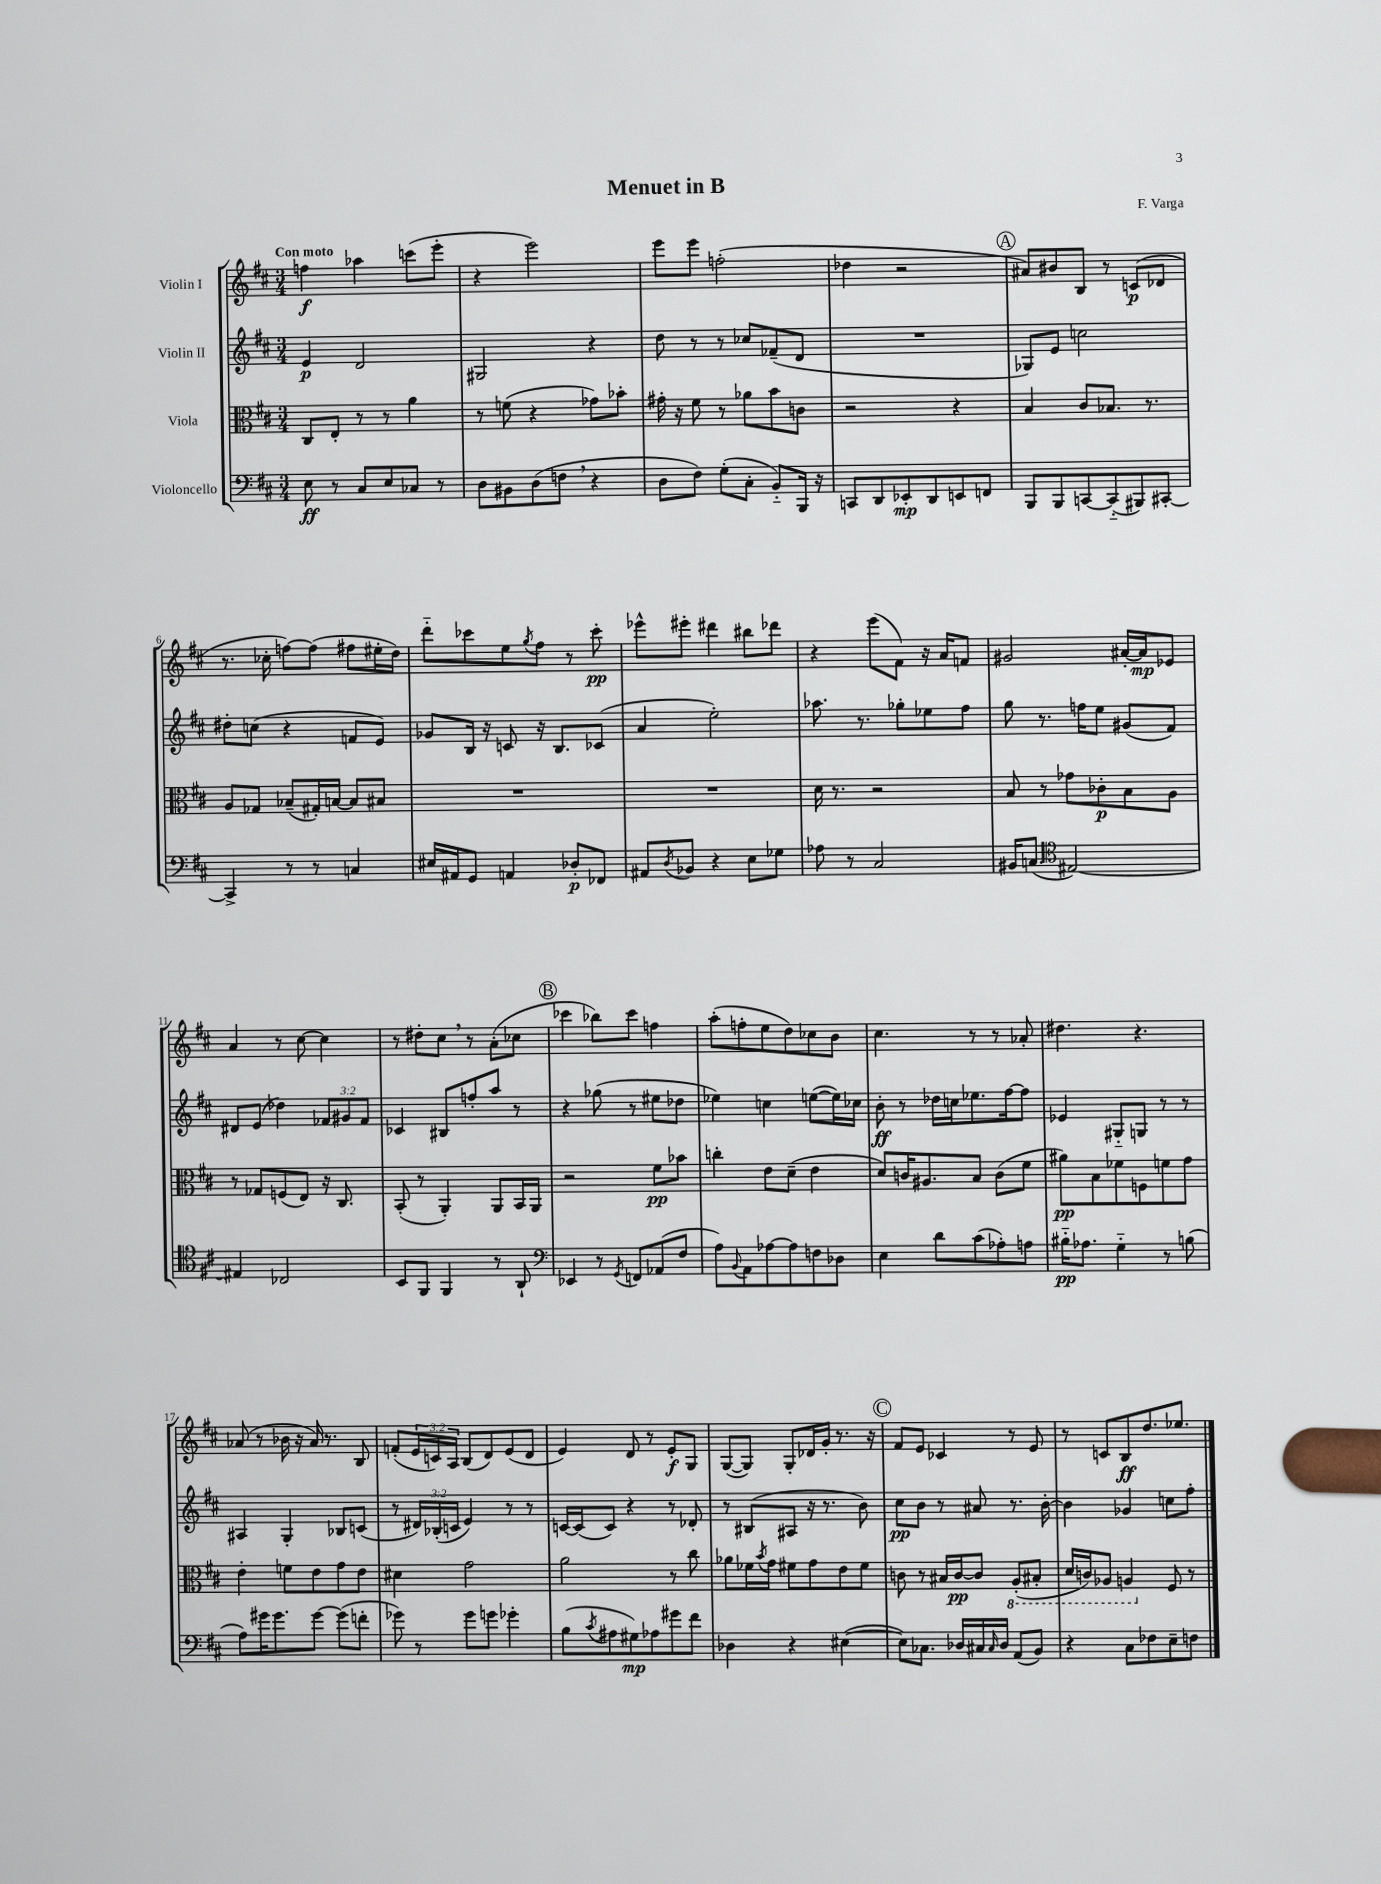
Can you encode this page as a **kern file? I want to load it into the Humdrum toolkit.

**kern	**dynam	**kern	**dynam	**kern	**dynam	**kern	**dynam
*part4	*part4	*part3	*part3	*part2	*part2	*part1	*part1
*staff4	*staff4	*staff3	*staff3	*staff2	*staff2	*staff1	*staff1
*I"Violoncello	*	*I"Viola	*	*I"Violin II	*	*I"Violin I	*
*clefF4	*	*clefC3	*	*clefG2	*	*clefG2	*
*k[f#c#]	*	*k[f#c#]	*	*k[f#c#]	*	*k[f#c#]	*
*M3/4	*	*M3/4	*	*M3/4	*	*M3/4	*
=1	=1	=1	=1	=1	=1	=1	=1
!	!	!	!	!	!	!LO:TX:a:B:t=Con moto	!
8E\	ff	8C#/L	.	4e/	p	4ffn\	f
8r	.	8E'/J	.	.	.	.	.
8C#/L	.	8r	.	2d/	.	4aa-X\	.
8E/	.	8r	.	.	.	.	.
8C-X/J	.	4a\	.	.	.	(8cccn\L	.
8r	.	.	.	.	.	8eee'\J	.
=2	=2	=2	=2	=2	=2	=2	=2
8D\L	.	8r	.	2G#X/	.	4r	.
8BB#X\	.	(8fn\	.	.	.	.	.
(8D\	.	4r	.	.	.	2eee\)	.
8Fn,\J	.	.	.	.	.	.	.
4r	.	8g-X\L)	.	4r	.	.	.
.	.	8b-X'\J	.	.	.	.	.
=3	=3	=3	=3	=3	=3	=3	=3
8D\L	.	16g#X'\	.	8dd\	.	8eee\L	.
.	.	16r	.	.	.	.	.
8F#\J)	.	8f#\	.	8r	.	8eee\J	.
(8G'\L	.	8r	.	8r	.	(2ffn'\	.
8C#'\J	.	8a-X\L	.	8cc-X/L	.	.	.
8BB/L)	.	8b\	.	(8f-X~/	.	.	.
16BBB/Jk	.	8cn\J	.	8d/J	.	.	.
16r	.	.	.	.	.	.	.
=4	=4	=4	=4	=4	=4	=4	=4
8CCn/L	.	2r	.	2.r	.	4dd-X\	.
8DD/	.	.	.	.	.	.	.
8EE-X'/	mp	.	.	.	.	2r	.
8DD/	.	.	.	.	.	.	.
8EEn/	.	4r	.	.	.	.	.
8FFn/J	.	.	.	.	.	.	.
!!LO:REH:place=s1:t=A
=5	=5	=5	=5	=5	=5	=5	=5
8BBB/L	.	4B/	.	8G-X/L)	.	8a#X/L)	.
8BBB/	.	.	.	8e/J	.	8b#X/	.
[8CCn/	.	8c#/L	.	2ccn\	.	8B/J	.
(8CC/]	.	8.B-X/J	.	.	.	8r	.
8BBB#X/)	.	.	.	.	.	(8cn/L	p
.	.	8.r	.	.	.	.	.
[8CC#X'/J	.	.	.	.	.	8d-X/J	.
!!LO:LB:g=z
=6	=6	=6	=6	=6	=6	=6	=6
4CC#^/]	.	8A/L	.	8dd#X'\L	.	8.r	.
.	.	8G-X/J	.	(8ccn\J	.	.	.
.	.	.	.	.	.	16cc-X'\	.
8r	.	(8B-X~/L	.	4r	.	[8ffn\L)	.
8r	.	16G#X'/L)	.	.	.	(8ff\J]	.
.	.	[16Bn/JJ	.	.	.	.	.
4Cn/	.	8B/L]	.	8fn/L	.	8ff#X\L	.
.	.	8B#X/J	.	8e/J)	.	16ee#X'\L	.
.	.	.	.	.	.	16dd\JJ)	.
=7	=7	=7	=7	=7	=7	=7	=7
16E#X/LL	.	2.r	.	8g-X/L	.	8ddd\L	.
16AA#X/J	.	.	.	.	.	.	.
8GG/J	.	.	.	16B/Jk	.	8ccc-X\	.
.	.	.	.	16r	.	.	.
4AAn/	.	.	.	8cn/	.	8ee\	.
.	.	.	.	.	.	8qgg/	.
.	.	.	.	16r	.	8ff#\J	.
.	.	.	.	8.B/L	.	.	.
8D-X'/L	p	.	.	.	.	8r	.
8FF-X/J	.	.	.	(8c-X/J	.	8ccc-'\	pp
=8	=8	=8	=8	=8	=8	=8	=8
8AA#X/L	.	2.r	.	4a/	.	8eee-X^^\L	.
8qD/	.	.	.	.	.	.	.
8BB-X/J	.	.	.	.	.	8eee#X'\J	.
4r	.	.	.	2ee'\)	.	4ddd#X\	.
8E\L	.	.	.	.	.	8bb#X\L	.
8G-X\J	.	.	.	.	.	8ddd-X\J	.
=9	=9	=9	=9	=9	=9	=9	=9
8A-X\	.	16d\	.	8.aa-X\	.	4r	.
.	.	8.r	.	.	.	.	.
8r	.	.	.	.	.	.	.
.	.	.	.	8.r	.	.	.
2C#/	.	2r	.	.	.	(8eee\L	.
.	.	.	.	8gg-X'\L	.	8f#\J)	.
.	.	.	.	8ee-X\	.	16r	.
.	.	.	.	.	.	16a/KL	.
.	.	.	.	8ff#\J	.	8fn/J	.
=10	=10	=10	=10	=10	=10	=10	=10
16BB#X/KL	.	8B/	.	8gg\	.	2g#X/	.
(8.Cn/J	.	.	.	.	.	.	.
.	.	8r	.	8.r	.	.	.
*clefC4	*	*	*	*	*	*	*
[2E#X/)	.	8g-X\L	.	.	.	.	.
.	.	.	.	16ffn\KL	.	.	.
.	.	8c-X'\	p	8ee\J	.	.	.
.	.	8B\	.	(8g#X/L	.	[16a#X'/LL	.
.	.	.	.	.	.	16a#/J]	mp
.	.	8A\J	.	8f#/J)	.	8e-X/J	.
!!LO:LB:g=z
=11	=11	=11	=11	=11	=11	=11	=11
4E#X/]	.	8r	.	8d#X/L	.	4a/	.
.	.	8G-X/L	.	(8e/J	.	.	.
2C-X/	.	(8Fn/	.	4dd-X\)	.	8r	.
.	.	8E/J)	.	.	.	[8cc#\	.
.	.	16r	.	12f-X/L	.	4cc#\]	.
.	.	8.C#/	.	.	.	.	.
.	.	.	.	12g#X/	.	.	.
.	.	.	.	12f-/J	.	.	.
=12	=12	=12	=12	=12	=12	=12	=12
8BB/L	.	(8BB'/	.	4c-X/	.	8r	.
8FF#/J	.	8r	.	.	.	8dd#X'\L	.
4FF#/	.	4AA'/)	.	8B#X/L	.	8cc#,\J	.
.	.	.	.	8ffn'/	.	8r	.
8r	.	8AA/L	.	8aa/J	.	(8a'\L	.
8AA`/	.	16BB/L	.	8r	.	8cc-X\J	.
.	.	16AA/JJ	.	.	.	.	.
!!LO:REH:place=s1:t=B
=13	=13	=13	=13	=13	=13	=13	=13
*clefF4	*	*	*	*	*	*	*
4EE-X/	.	2r	.	4r	.	4ccc-X\	.
8r	.	.	.	(8gg-X\	.	8bb-X\L)	.
8qGG/	.	.	.	.	.	.	.
8FFn/L	.	.	.	8r	.	8ccc-\J	.
(8AA-X/	.	8f#\L	pp	8ee#X\L	.	4ffn\	.
8F#/J	.	8b-X\J	.	8dd-X\J	.	.	.
=14	=14	=14	=14	=14	=14	=14	=14
8A\L)	.	4ccn'\	.	4ee-X\)	.	(8aa'\L	.
8qqBB/	.	.	.	.	.	.	.
8AA\	.	.	.	.	.	8ffn'\	.
[8A-X\	.	8e\L	.	4ccn\	.	8ee\	.
8A-\]	.	(8d~\J	.	.	.	8dd\)	.
8Fn\	.	4e\	.	([8een\L	.	8cc-X\	.
8D-X\J	.	.	.	16ee\L])	.	8b\J	.
.	.	.	.	16cc-X\JJ	.	.	.
=15	=15	=15	=15	=15	=15	=15	=15
4E\	.	8d/L)	.	8b'\	ff	4.cc#\	.
.	.	16cn/K	.	8r	.	.	.
.	.	8.A#X/	.	.	.	.	.
8d\L	.	.	.	16dd-X\LL	.	.	.
.	.	.	.	16ccn\J	.	.	.
(8c#\	.	8B/J	.	8.ee-X\	.	8r	.
8A-X'\)	.	(8c\L	.	.	.	8r	.
.	.	.	.	[16ff#\k	.	.	.
8An\J	.	8f#\J	.	8ff#\J]	.	8a-X'/	.
=16	=16	=16	=16	=16	=16	=16	=16
16B#X\KL	pp	8a#X\L)	pp	4e-X/	.	4.dd#X\	.
8.A-X\J	.	.	.	.	.	.	.
.	.	8B\	.	.	.	.	.
4G\	.	8f-X\	.	8G#X/L	.	.	.
.	.	8Fn\	.	8Gn/J	.	4.r	.
8r	.	8fn\	.	8r	.	.	.
(8Bn\	.	8g\J	.	8r	.	.	.
!!LO:LB:g=z
=17	=17	=17	=17	=17	=17	=17	=17
8A\L)	.	4e'\	.	4A#X/	.	(8a-X/	.
16g#X\K	.	.	.	.	.	8r	.
8.g#\	.	.	.	.	.	.	.
.	.	8fn\L	.	4G'/	.	16b-X\	.
.	.	.	.	.	.	16r	.
[8g#\J	.	8e\	.	.	.	16a-/)	.
.	.	.	.	.	.	8.r	.
(8g#\L]	.	8g\	.	8B-X/L	.	.	.
8fn'\J	.	8e\J	.	(8cn/J	.	8B/	.
=18	=18	=18	=18	=18	=18	=18	=18
8g-X\)	.	4d#X\	.	8r	.	(8fn'/L	.
8r	.	.	.	24d#X/LL)	.	24e/L	.
.	.	.	.	(24B-X'/	.	24cn/)	.
.	.	.	.	24cn/JJ	.	24A/JJ	.
8g-\L	.	2g\	.	4e/)	.	(8B/L	.
8gn\J	.	.	.	.	.	8d/)	.
4g-X'\	.	.	.	8r	.	(8e/	.
.	.	.	.	8r	.	8d/J	.
=19	=19	=19	=19	=19	=19	=19	=19
(8B\L	.	2a\	.	[16cn/LL	.	4e/)	.
.	.	.	.	(16c/J]	.	.	.
8qc#/	.	.	.	.	.	.	.
8A#X\	.	.	.	8c/J)	.	.	.
8G#X\)	mp	.	.	4r	.	8d/	.
8A-X\	.	.	.	.	.	8r	.
8g#X\	.	8r	.	8r	.	8e'/L	f
8f#\J	.	8cc#\	.	8d-X'/	.	8G/J	.
=20	=20	=20	=20	=20	=20	=20	=20
4D-X\	.	8a-X\L	.	8r	.	([8G/L	.
.	.	16f-X\L	.	(8B#X/L	.	8G/J])	.
.	.	8qb/	.	.	.	.	.
.	.	16g\JJ	.	.	.	.	.
4r	.	8f#X\L	.	8A#X/J	.	8G'/L	.
.	.	8g\	.	16r	.	16d-X/L	.
.	.	.	.	8.r	.	16g'/JJ	.
([4E#X\	.	8e\	.	.	.	8.r	.
.	.	8f#\J	.	8b\)	.	.	.
.	.	.	.	.	.	16r	.
!!LO:REH:place=s1:t=C
=21	=21	=21	=21	=21	=21	=21	=21
8E#\L])	.	8cn\	.	8cc#\L	pp	8f#/L	.
8.C-X\J	.	8r	.	8b\J	.	8e/J	.
.	.	16B#X/LL	.	8r	.	4c-X/	.
16D-X/LL	.	[16c/J	pp	.	.	.	.
16C#X/	.	8c/J]	.	8a#X/	.	.	.
16qqC#/	.	.	.	.	.	.	.
16D-/JJ	.	.	.	.	.	.	.
*	*	*8ba	*	*	*	*	*
(8AA/L	.	(8AA'/L	.	8.r	.	8r	.
8BB/J)	.	8BB#X'/J	.	.	.	8e/	.
.	.	.	.	[16b'\	.	.	.
=22	=22	=22	=22	=22	=22	=22	=22
4r	.	16D/LL	.	4b\]	.	8r	.
.	.	16Cn/J)	.	.	.	.	.
.	.	8AA-X/J	.	.	.	8cn/L	.
8C#\L	.	4AAn/	.	4g-X/	.	8B/	ff
8F-X\	.	.	.	.	.	8.dd/	.
*	*	*X8ba	*	*	*	*	*
8E~\	.	8F#/	.	8ccn\L	.	.	.
.	.	.	.	.	.	8.ee-X/J	.
8Fn\J	.	8r	.	8ff#'\J	.	.	.
==	==	==	==	==	==	==	==
*-	*-	*-	*-	*-	*-	*-	*-
